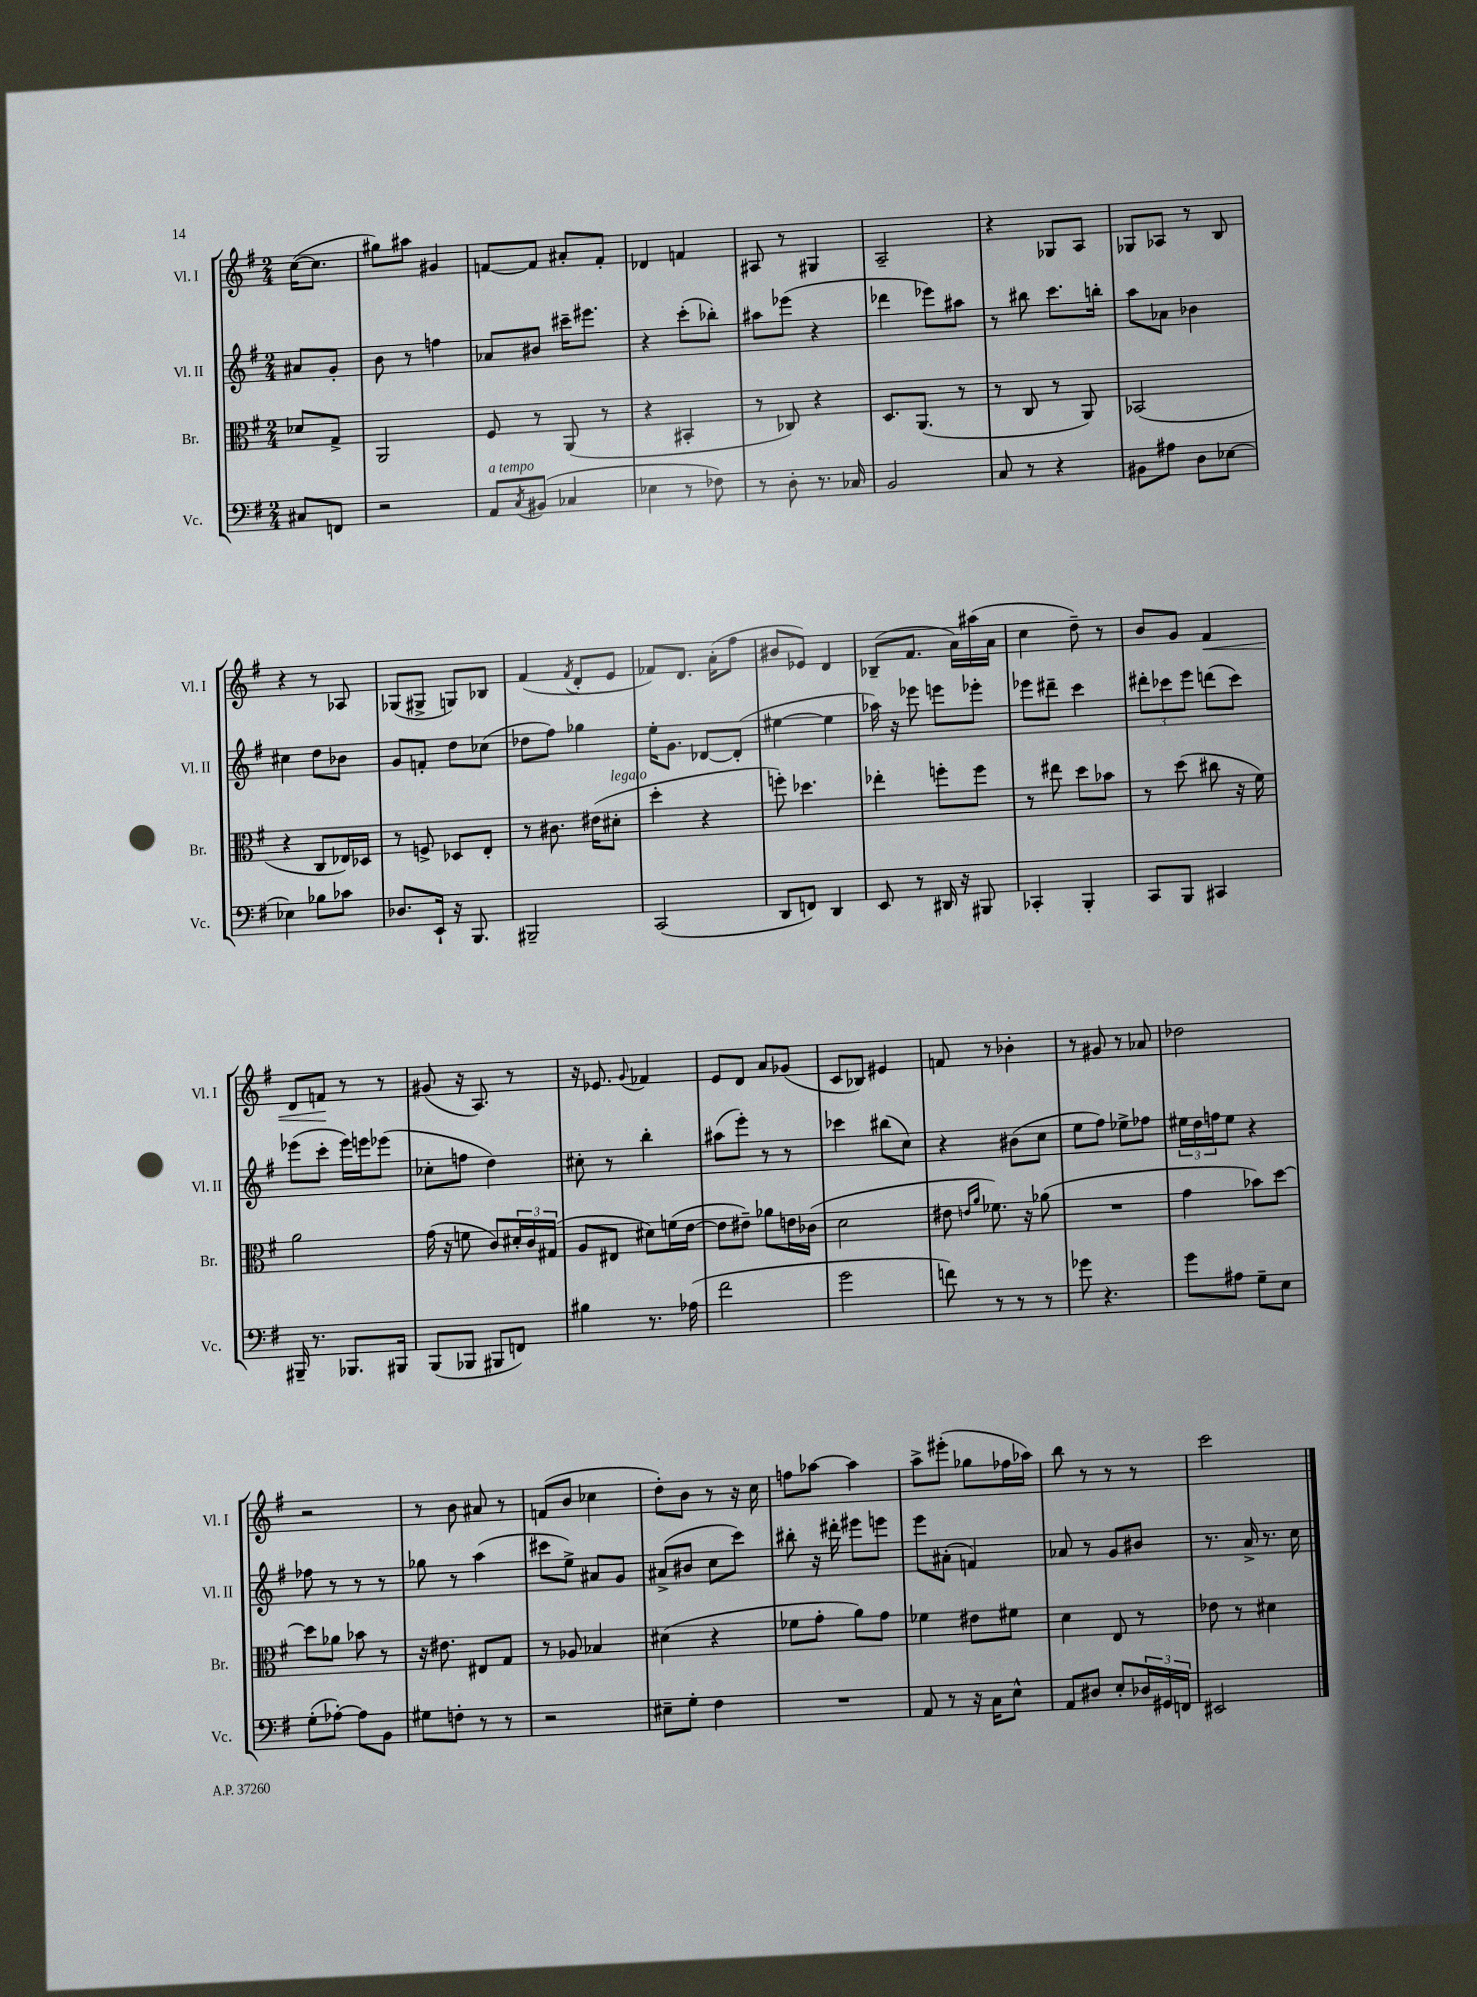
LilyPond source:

<<
\new StaffGroup <<
\new Staff = "s0" \with { instrumentName = "Vl. I" shortInstrumentName = "Vl. I" } {
    \clef treble \key g \major \numericTimeSignature \time 2/4 \partial 4
    c''16~( c''8. |
    gis''8) ais''8 gis'4 |
    f'8~ f'8 ais'8-. f'8-. |
    des'4 f'4 |
    ais8 r8 gis4 |
    a2-- |
    r4 ges8 a8 |
    ges8 aes8 r8 b8 |
    r4 r8 aes8 |
    ges8( gis8-> g8) bes8 |
    fis'4( \acciaccatura { fis'8 } d'8-. e'8 |
    fes'8) d'8. a'16-.( fis''8 |
    bis'8 ees'8) d'4 |
    bes8--( fis'8. a'16) ais''16( a'16 |
    c''4 d''8--) r8 |
    b'8 g'8 fis'4\< |
    d'8 f'8\! r8 r8 |
    gis'8( r16 a8.) r8 |
    r16 ees'8. \appoggiatura { g'8 } fes'4 |
    e'8 d'8 a'8 ges'8( |
    c'8 bes8) eis'4 |
    f'8 r8 bes'4-. |
    r8 gis'8 r8 aes'8 |
    des''2 |
    r2 |
    r8 b'8 ais'8 r8 |
    f'8( b'8 ces''4 |
    d''8-.) b'8 r8 r16 c''16 |
    f''8 aes''8~ aes''4 |
    a''8-> eis'''8-.( ges''8 fes''16 aes''16) |
    b''8 r8 r8 r8 |
    c'''2 \bar "|." |
}
\new Staff = "s1" \with { instrumentName = "Vl. II" shortInstrumentName = "Vl. II" } {
    \clef treble \key g \major \numericTimeSignature \time 2/4 \partial 4
    ais'8 g'8-. |
    b'8 r8 f''4 |
    aes'8 bis'8 cis'''16-- eis'''8. |
    r4 c'''8-.( bes''8-.) |
    ais''8 ees'''8( r4 |
    des'''4 ees'''8) ais''8 |
    r8 bis''8 c'''8. b''16-. |
    a''8 aes'8 bes'4 |
    cis''4 d''8 bes'8 |
    g'8 f'8-. d''8 ces''8( |
    des''8 fis''8) ges''4 |
    e''16-. g'8. des'8~ des'8-.( |
    eis''4~ eis''4 |
    aes''16) r16 ees'''8 e'''8 ees'''8-. |
    ees'''8 dis'''8-- c'''4 |
    \tuplet 3/2 { dis'''8-. ces'''8 e'''8 } d'''8( ces'''8) |
    ees'''8( c'''8-. ees'''16) e'''16 ees'''8( |
    ces''8-. f''8 d''4) |
    cis''8-. r8 b''4-. |
    ais''8( e'''8-.) r8 r8 |
    ces'''4 bis''8( c''8) |
    r4 bis'8( c''8 |
    e''8 fis''8) ees''8-> fes''8 |
    \tuplet 3/2 { eis''16 d''16 f''16 } eis''8 r4 |
    fes''8 r8 r8 r8 |
    ges''8 r8 a''4( |
    cis'''8 e''8->) ais'8 g'8 |
    ais'8->( bis'8 c''8 c'''8) |
    bis''8-. r16 dis'''16-. eis'''8 e'''8 |
    e'''8 ais'8-.( f'4) |
    aes'8 r8 g'8 bis'8 |
    r8. a'16-> r8. c''16 \bar "|." |
}
\new Staff = "s2" \with { instrumentName = "Br." shortInstrumentName = "Br." } {
    \clef alto \key g \major \numericTimeSignature \time 2/4 \partial 4
    des'8 g8-> |
    a,2 |
    fis8 r8 a,8( r8 |
    r4 bis,4-. |
    r8 ces8) r4 |
    d8. a,8.( r8 |
    r8 c8 r8 a,8) |
    bes,2( |
    r4 c8 ees16) des16 |
    r8 f8-> des8 e8-. |
    r8 cis'8. eis'16( dis'8-.^\markup { \italic "legato" } |
    d''4-. r4 |
    f''8-.) des''4. |
    ees''4-. f''8-. f''8 |
    r8 eis''8 d''8 bes'8 |
    r8 d''8( cis''8 r16 fis'16) |
    a'2 |
    g'16( r16 f'8 c'8) \tuplet 3/2 { dis'16-. c'16 gis16( } |
    a8 eis8 dis'8) f'16( e'16~ |
    e'8 eis'8--) aes'8 e'16 ces'16( |
    d'2 |
    eis'8 \grace { e'16 a'16 } fes'8.) r16 aes'8( |
    R2 |
    g'4 bes'8) d''8~ |
    d''8 aes'8 bes'8 r8 |
    r16 eis'8. eis8 g8 |
    r8 aes8 bes4 |
    dis'4( r4 |
    fes'8 g'8-. a'8) g'8 |
    fes'4 eis'8 fis'8 |
    d'4 e8 r8 |
    ees'8 r8 dis'4 \bar "|." |
}
\new Staff = "s3" \with { instrumentName = "Vc." shortInstrumentName = "Vc." } {
    \clef bass \key g \major \numericTimeSignature \time 2/4 \partial 4
    cis8 f,8 |
    r2 |
    a,8^\markup { \italic "a tempo" } \acciaccatura { c8 } bis,8( ces4 |
    ees4 r8 fes8) |
    r8 d8-. r8. ces16 |
    b,2 |
    c8 r8 r4 |
    bis,8 ais8 d8 ees8~ |
    ees4 bes8 ces'8 |
    des8. e,16-! r16 b,,8. |
    bis,,2-- |
    c,2( |
    d,8 f,8) d,4 |
    e,8 r8 dis,16 r16 bis,,8 |
    ces,4-. b,,4-. |
    c,8 b,,8 cis,4 |
    bis,,16-- r8. bes,,8. bis,,16 |
    b,,8( bes,,8 bis,,8 f,8) |
    bis4 r8. aes16( |
    fis'2 |
    g'2 |
    f'8) r8 r8 r8 |
    ges'8 r4. |
    g'8 ais8 g8-- e8 |
    g8-.( aes8~-.) aes8 b,8 |
    gis8 f8-. r8 r8 |
    r2 |
    eis8-- g8-. fis4 |
    R2 |
    a,8 r8 r16 c16 e8-^ |
    a,8 dis8 e8-. \tuplet 3/2 { des16 gis,16 f,16 } |
    eis,2 \bar "|." |
}
>>
>>
\layout { \context { \Score \remove "Bar_number_engraver" } }
